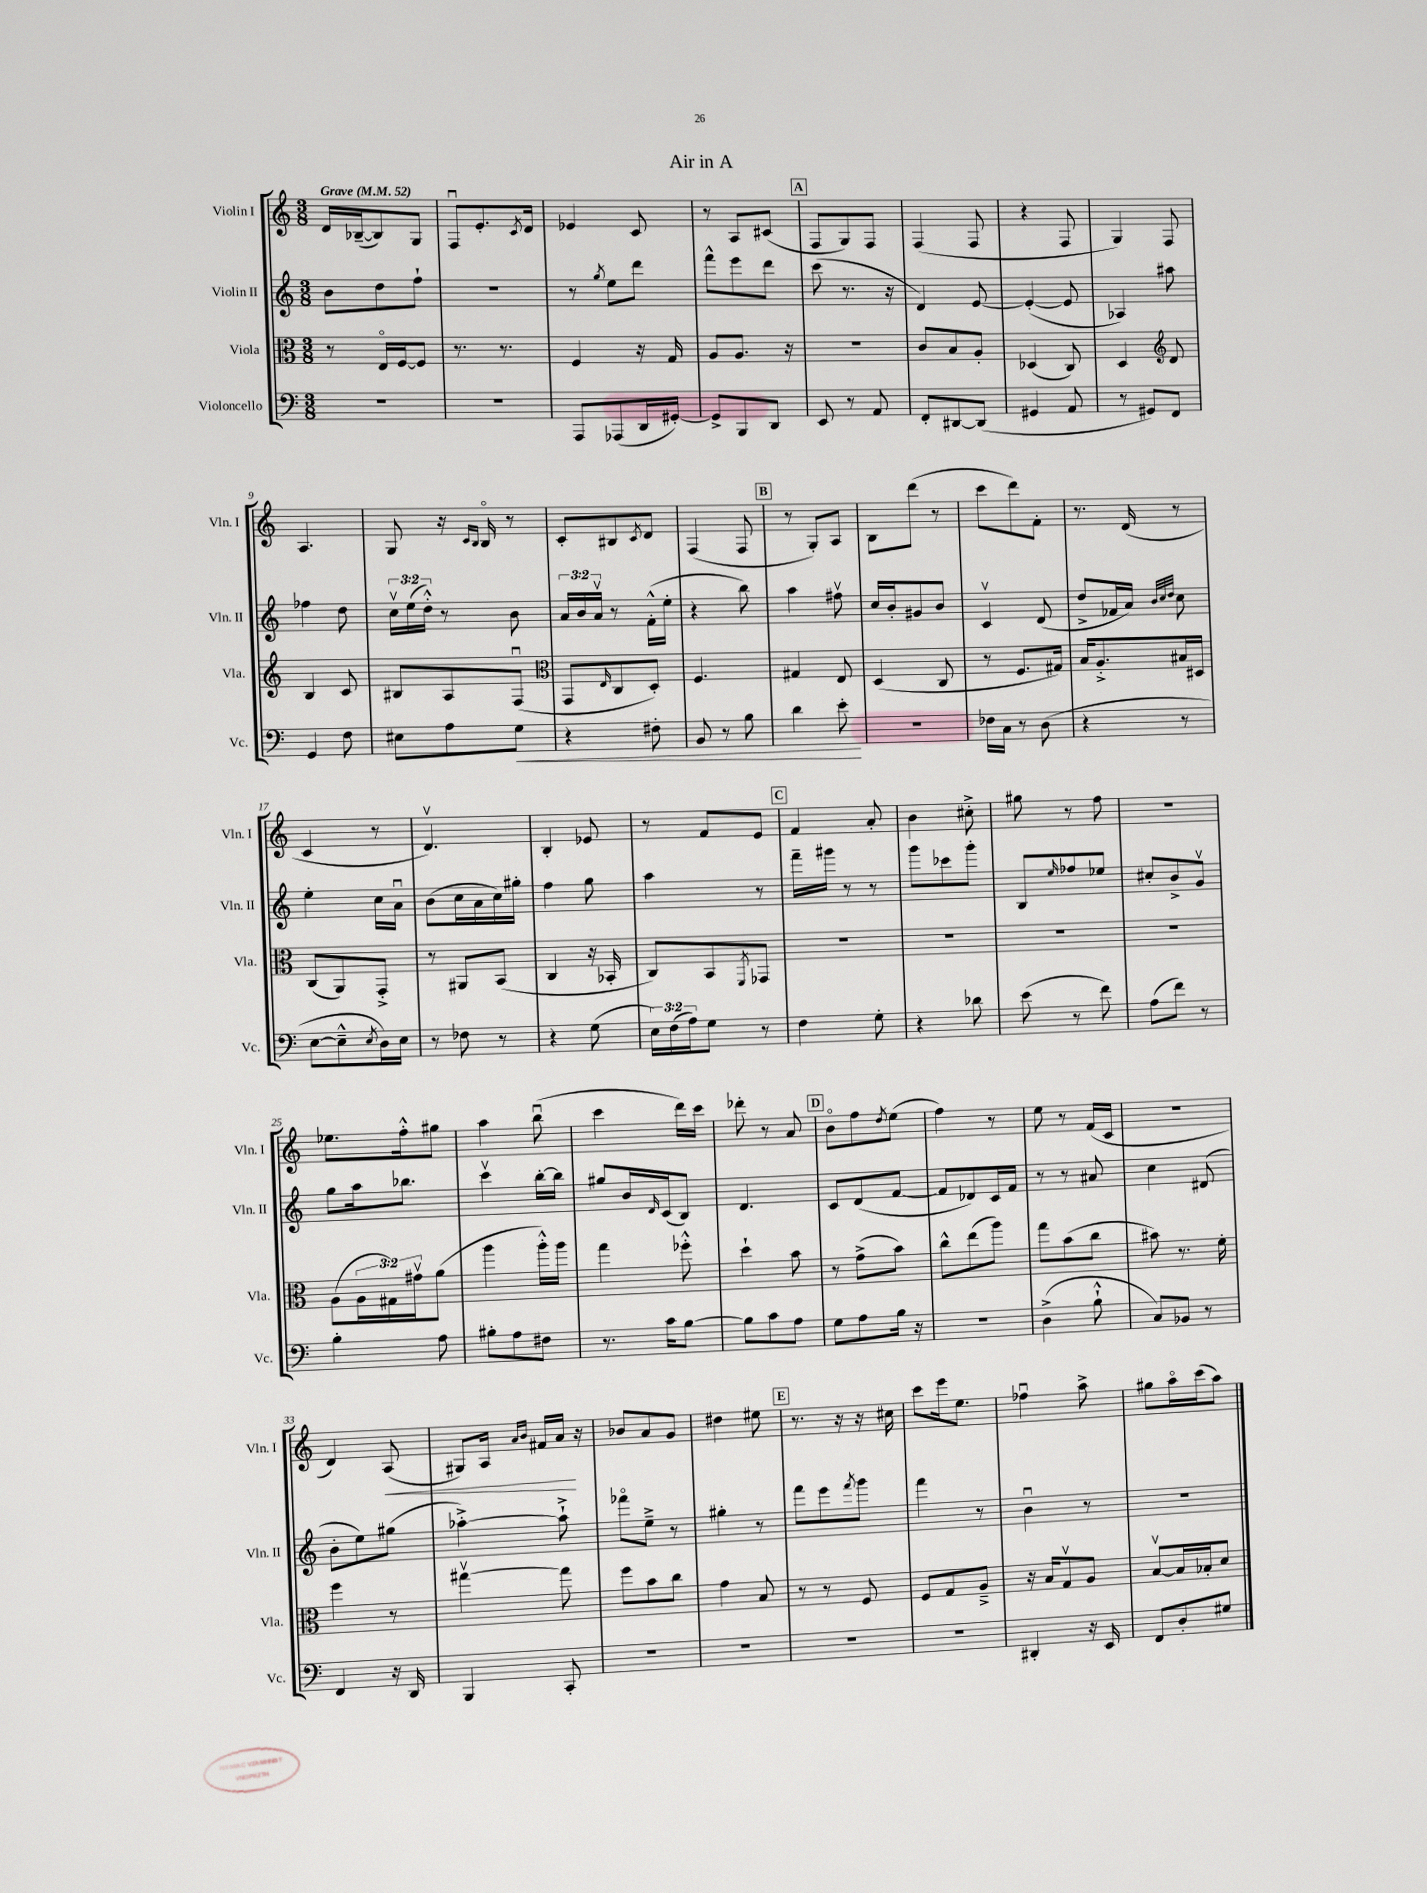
\header { title = "Air in A" }
<<
\new StaffGroup <<
\new Staff = "s0" \with { instrumentName = "Violin I" shortInstrumentName = "Vln. I" } {
    \clef treble \key c \major \numericTimeSignature \time 3/8 \tempo "Grave" 4 = 52
    d'16 bes16~--( bes8) g8 |
    f8\downbow e'8.-. \acciaccatura { c'8 } d'16 |
    ees'4 c'8 |
    r8 a8 cis'8( |
    \mark \markup { \box "A" } f8 g8) f8 |
    f4( f8 |
    r4 f8 |
    g4) f8 |
    a4. |
    g8 r16 \grace { c'16 b16 } b16\flageolet r8 |
    c'8-. bis8 \acciaccatura { c'8 } d'8 |
    f4( f8 |
    \mark \markup { \box "B" } r8 g8-.) a8 |
    b8 d'''8( r8 |
    c'''8 d'''8) f'8-. |
    r8. d'16( r8 |
    c'4 r8 |
    d'4.\upbow) |
    b4-. ees'8 |
    r8 f'8 e'8 |
    \mark \markup { \box "C" } f'4 a'8-. |
    b'4 cis''8-.-> |
    gis''8 r8 f''8 |
    r4. |
    ees''8. f''16-.-^ gis''8 |
    a''4 b''8\downbow( |
    c'''4 d'''16) c'''16 |
    des'''8-. r8 a'8 |
    \mark \markup { \box "D" } b'8\flageolet f''8 \acciaccatura { d''8 } e''8( |
    f''4) r8 |
    e''8 r8 f'16( c'16 |
    R4. |
    d'4) a8\<( |
    gis8) a16 \grace { a'16 b'16 } fis'16 a'16\! r16 |
    bes'8 a'8 g'8 |
    dis''4 eis''8 |
    \mark \markup { \box "E" } r8. r16 r16 cis''16 |
    c'''8 e'''16 e''8. |
    fes''4\downbow a''8-> |
    gis''8 a''16\flageolet c'''16( a''8) \bar "|." |
}
\new Staff = "s1" \with { instrumentName = "Violin II" shortInstrumentName = "Vln. II" } {
    \clef treble \key c \major \numericTimeSignature \time 3/8 \override Staff.TupletNumber.text = #tuplet-number::calc-fraction-text
    b'8 d''8 f''8-! |
    R4. |
    r8 \acciaccatura { g''8 } e''8 d'''8 |
    f'''8-^ e'''8 d'''8 |
    \mark \markup { \box "A" } c'''8( r8. r16 |
    d'4) e'8~ |
    e'4~-.( e'8 |
    aes4) ais''8 |
    fes''4 d''8 |
    \tuplet 3/2 { c''16\upbow e''16( d''16-.-^) } r8 b'8 |
    \tuplet 3/2 { a'16 b'16 a'16\upbow } r8 f'16-.-^( e''16-. |
    r4 b''8) |
    \mark \markup { \box "B" } a''4 fis''8\upbow |
    c''16 b'16-. gis'8 b'8 |
    c'4\upbow d'8( |
    d''8-> fes'16 a'16) \grace { b'32 c''32 d''32 } c''8 |
    e''4-. c''16 a'16\downbow |
    b'8( c''16 a'16 c''16) gis''16-. |
    f''4 g''8 |
    a''4 r8 |
    \mark \markup { \box "C" } f'''16-- gis'''16 r8 r8 |
    g'''8 ces'''8 g'''8-. |
    b8 \grace { e''16 } fes''8 ees''8 |
    cis''8-. b'8-> g'8\upbow |
    g''8 a''16 bes''8. |
    c'''4\upbow b''16~-. b''16 |
    gis''8 b'16 \grace { d'16 } c'16( b8) |
    d'4. |
    \mark \markup { \box "D" } c'8 d'8( f'8~ |
    f'8 des'8) c'16 f'16 |
    r8 r8 ais'8 |
    c''4 dis'8( |
    b'8-. e''8) gis''8( |
    aes''4~-.->) aes''8-!-> |
    fes'''8\flageolet e''8---> r8 |
    gis''4-. r8 |
    \mark \markup { \box "E" } f'''8 e'''8 \acciaccatura { f'''8 } g'''8 |
    f'''4 r8 |
    b'4\downbow r8 |
    R4. \bar "|." |
}
\new Staff = "s2" \with { instrumentName = "Viola" shortInstrumentName = "Vla." } {
    \clef alto \key c \major \numericTimeSignature \time 3/8 \override Staff.TupletNumber.text = #tuplet-number::calc-fraction-text
    r8 e16\flageolet f16~ f8 |
    r8. r8. |
    f4 r16 g16 |
    a8 a8. r16 |
    \mark \markup { \box "A" } R4. |
    c'8 b8 a8-. |
    des4( c8) |
    d4 \clef treble d'8 |
    b4 c'8 |
    bis8 a8 f8\downbow( |
    \clef alto g,8 \grace { e16 } c8 d8-.) |
    f4. |
    \mark \markup { \box "B" } gis4 e8 |
    d4( c8 |
    r8 f8. gis16) |
    b16 a8.-.-> bis16 dis16 |
    c8( a,8) g,8-.-> |
    r8 ais,8 b,8( |
    c4 r16 bes,16-. |
    c8) b,8 \acciaccatura { f,8 } ges,8 |
    \mark \markup { \box "C" } R4. |
    R4. |
    R4. |
    R4. |
    a8( \tuplet 3/2 { a16 gis16) gis'16\upbow } a'8( |
    a''4 a''16-.-^) a''16 |
    g''4 fes''8-.-^ |
    d''4-! b'8 |
    \mark \markup { \box "D" } r8 g'8->( b'8) |
    c''8-^ e''8( a''8) |
    g''8 b'8( c''8 |
    bis'8) r8. f'16-. |
    f''4 r8 |
    gis''4~\upbow gis''8 |
    f''8 b'8 c''8 |
    g'4 b8 |
    \mark \markup { \box "E" } r8 r8 f8 |
    f8 g8 a8---> |
    r16 b16 g8\upbow a8 |
    b8~\upbow b16 bes16-. d'8 \bar "|." |
}
\new Staff = "s3" \with { instrumentName = "Violoncello" shortInstrumentName = "Vc." } {
    \clef bass \key c \major \numericTimeSignature \time 3/8 \override Staff.TupletNumber.text = #tuplet-number::calc-fraction-text
    R4. |
    R4. |
    a,,8 aes,,8( d,16 gis,16~-.) |
    gis,8-> b,,8 d,8 |
    \mark \markup { \box "A" } e,8 r8 a,8 |
    f,8-. dis,8~ dis,8( |
    gis,4 a,8 |
    r8 gis,8) f,8 |
    g,4 f8 |
    eis8 a8 g8\< |
    r4 fis8-. |
    b,8 r8 b8 |
    \mark \markup { \box "B" } d'4 e'8-.\! |
    R4. |
    fes16 c16 r8 d8( |
    r4 r8 |
    e8~ e8---^ \acciaccatura { e8 } d16) e16 |
    r8 fes8 r8 |
    r4 g8( |
    \tuplet 3/2 { e16) f16( a16) } g8 r8 |
    \mark \markup { \box "C" } f4 g8-. |
    r4 des'8 |
    e'8( r8 f'8) |
    a8( f'8) r8 |
    b4-. a8 |
    bis8-. a8 fis8 |
    r8. c'16 b8~ |
    b8 c'8 a8 |
    \mark \markup { \box "D" } g8 a8 b16 r16 |
    R4. |
    d4->( b8-!-^ |
    c8) bes,8 r8 |
    f,4 r16 d,16 |
    b,,4 c,8-. |
    R4. |
    R4. |
    \mark \markup { \box "E" } R4. |
    R4. |
    dis,4-. r16 e,16 |
    f,8 d8-. gis8 \bar "|." |
}
>>
>>
